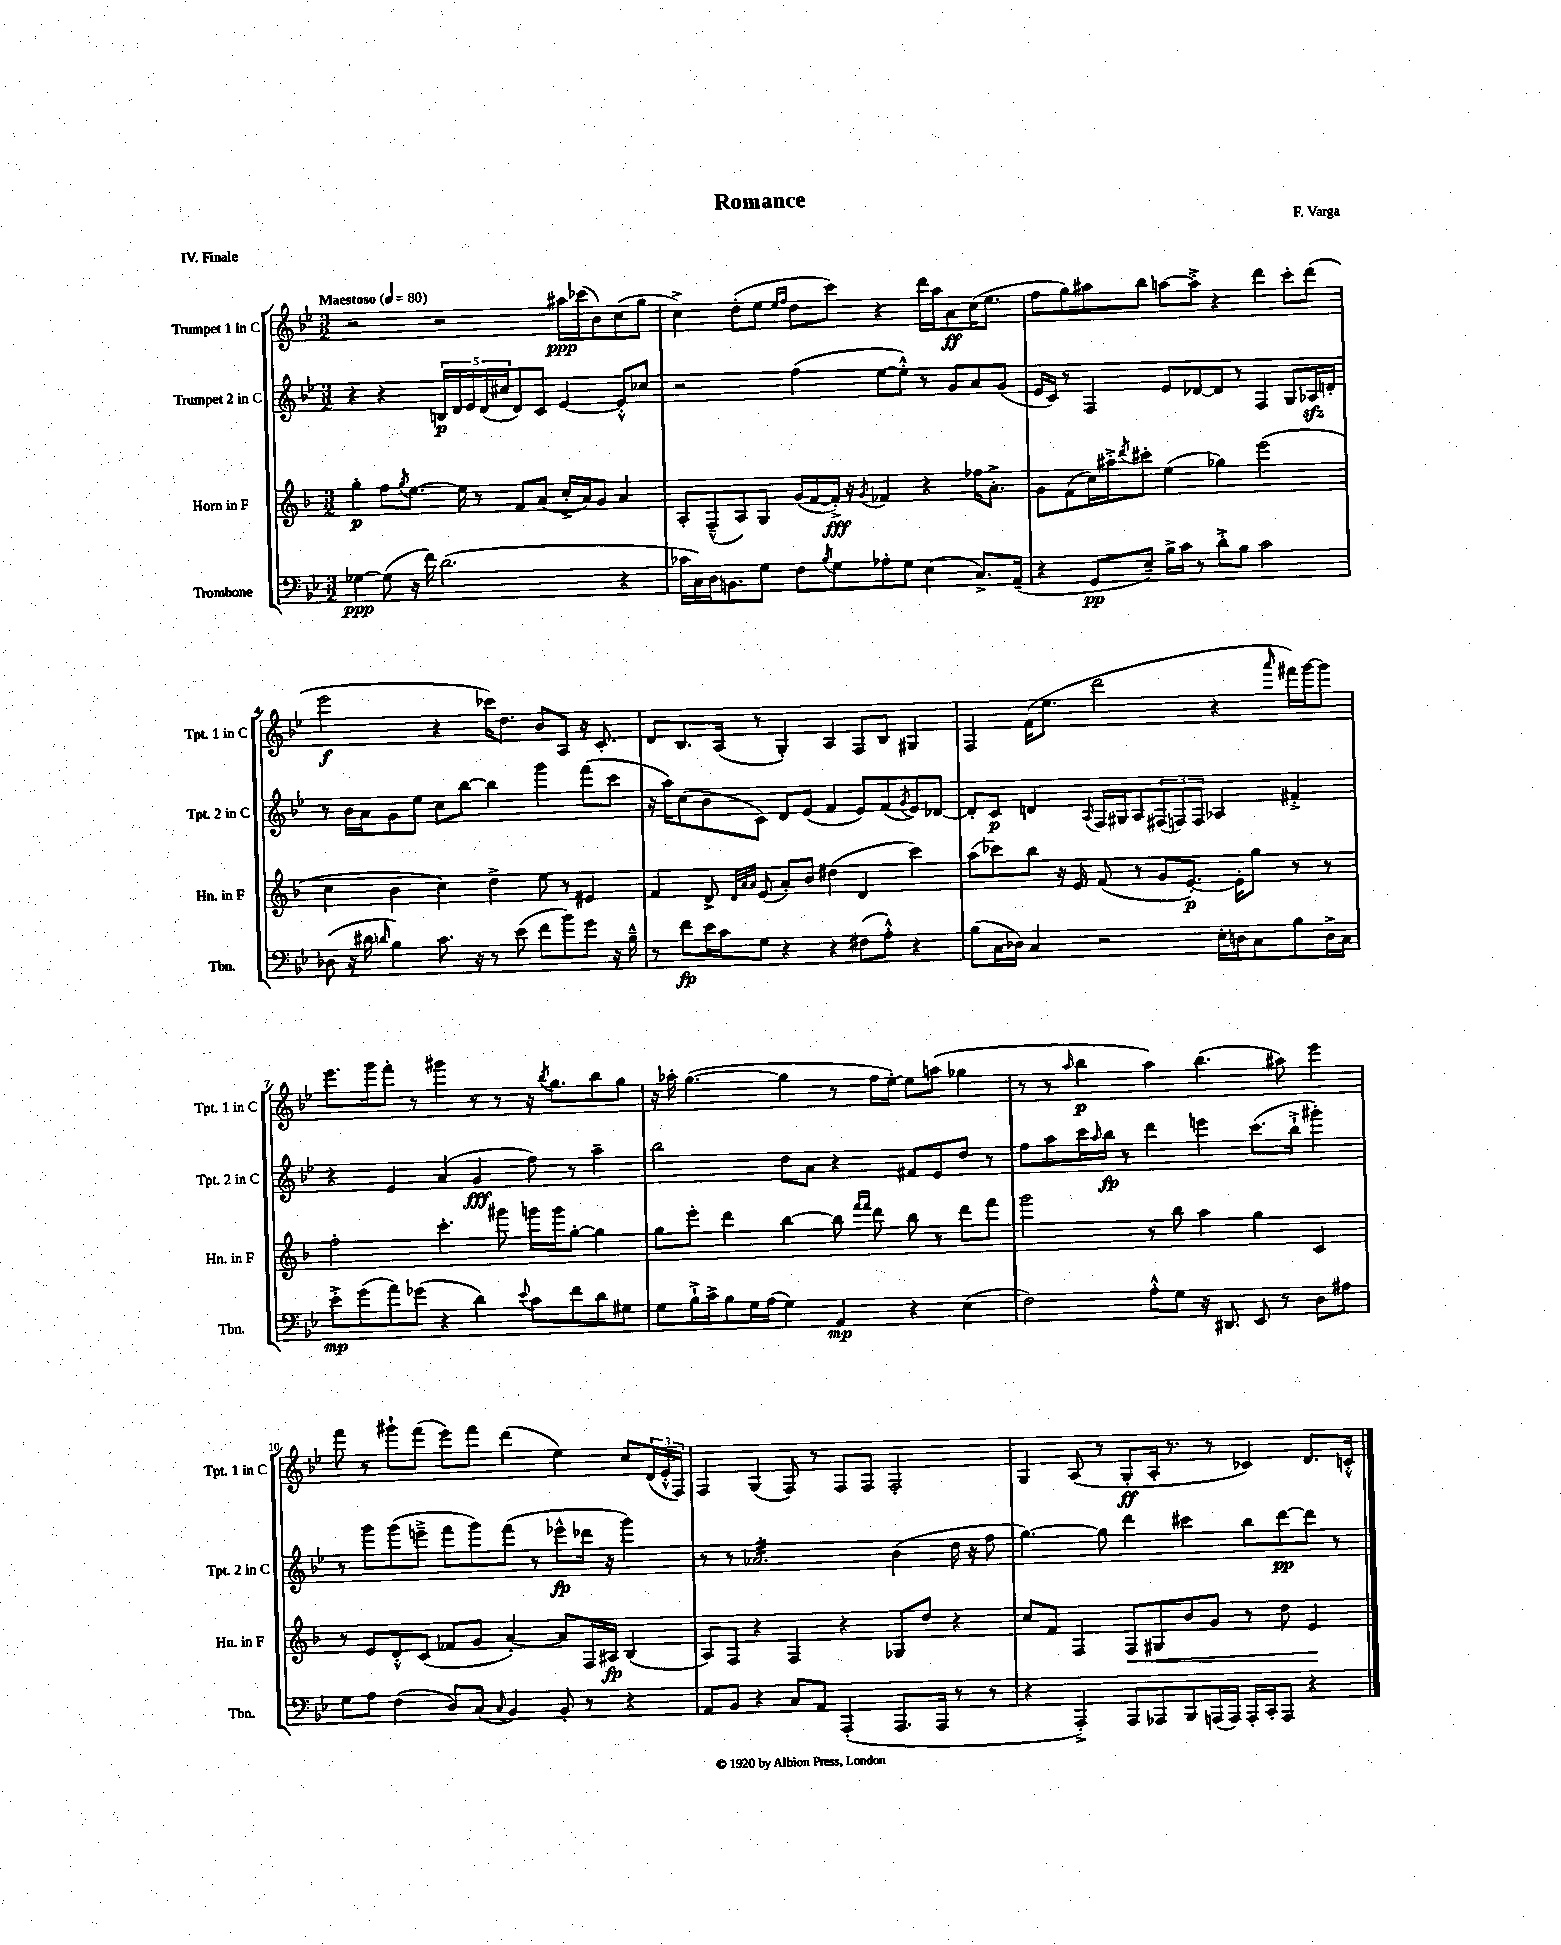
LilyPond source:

\header { title = "Romance" composer = "F. Varga" piece = "IV. Finale" }
<<
\new StaffGroup <<
\new Staff = "s0" \with { instrumentName = "Trumpet 1 in C" shortInstrumentName = "Tpt. 1 in C" } {
    \clef treble \key bes \major \numericTimeSignature \time 3/2 \tempo "Maestoso" 4 = 80
    r2 r2 ais''16\ppp ces'''16( bes'8) c''8( g''8 |
    c''4->) d''8-.( ees''8 \grace { ees''16 f''16 } d''8 c'''8) r4 d'''16 a''16 a'8\ff c''16( ees''8. |
    f''8 g''8) ais''8 bes''8 a''8~ a''8-.-> r4 d'''4 c'''8-. d'''8( |
    ees'''2\f r4 ces'''16) d''8. bes'8 a8 r16 c'8.-. |
    d'8 bes8. a16( r8 g4-.) a4 f8 bes8 gis4 |
    f4 f'16( ees''8. d'''2 r4 \grace { a'''16 } fis'''16) g'''16~ g'''8 |
    ees'''8. g'''16 f'''8-. r8 gis'''4 r8 r8 r16 \acciaccatura { bes''8 } g''8. bes''8 g''8 |
    r16 aes''16-. g''4.~( g''4 r8 f''16 ees''16~-.) ees''8 a''8( ges''4 |
    r8 r8 \grace { a''16 } bes''4\p a''4) bes''4.( ais''8) ees'''4 |
    f'''8 r8 gis'''8-! f'''8( ees'''8) f'''8 d'''4( ees''4) c''8 \tuplet 3/2 { d'16( ees'16-.-^ f16) } |
    f4 g4( f8) r8 f8 f8 f2-. |
    g4 a8( r8 g8-.\ff a16-. r8. r8 ces'4) d'8. c'16-.-^ \bar "|." |
}
\new Staff = "s1" \with { instrumentName = "Trumpet 2 in C" shortInstrumentName = "Tpt. 2 in C" } {
    \clef treble \key bes \major \numericTimeSignature \time 3/2
    r4 r4 \tuplet 5/4 { b16\p d'16 ees'16 d'16( cis''16 } d'8) c'8 ees'4~ ees'8-.-^ ces''8 |
    r2 f''4( ees''8~ ees''8-.-^) r8 g'8 a'8 g'8( |
    ees'16 c'16) r8 f4 ees'8 des'8~ des'8 r8 f4 g8 aes16\sfz d'16-. |
    r8 bes'16 a'16 g'8 ees''8 c''8 bes''8~ bes''4 g'''4 f'''8( c'''8 |
    r16 a''16) c''8( bes'8 c'8) d'8 ees'8( f'4 ees'8) f'8( \acciaccatura { g'8 } ees'8) des'8~ |
    des'8-. c'8\p d'4 \appoggiatura { a8 } f16 gis16 a8 \tuplet 3/2 { fis8( f8) f8 } aes4 fis'4-.-> |
    r4 ees'4 a'4( g'4\fff f''8) r8 a''4-- |
    bes''2 d''8 a'8 r4 fis'8 ees'8 d''8 r8 |
    f''8 a''8 c'''16 \grace { a''16 } bes''16\fp r8 d'''4 e'''4 c'''8.( bes''16-!-> gis'''4-.) |
    r8 g'''8 g'''8( e'''8---> f'''8 g'''8) f'''8( r8 ees'''8-^\fp des'''16 r16 g'''4) |
    r8 r8 aes'2.:32 bes'4( d''16 r16 f''8 |
    g''4.~) g''8 d'''4 cis'''4 bes''8 d'''8~\pp d'''8 r8 \bar "|." |
}
\new Staff = "s2" \with { instrumentName = "Horn in F" shortInstrumentName = "Hn. in F" } {
    \clef treble \key f \major \numericTimeSignature \time 3/2
    g''4-.\p f''8 \acciaccatura { g''8 } e''8.~ e''16 r8 f'8 a'8( c''16-.-> a'16) g'8 a'4 |
    a8-. f8---^( a8) g8 g'16( f'16~ f'16-.->\fff) r16 \acciaccatura { g'8 } fes'4 r4 fes''16 a'8.-.-> |
    g'8 f'8( c''16) ais''16-.-> \acciaccatura { d'''8 } cis'''8-. e''4( ges''4) e'''2( |
    c''4 bes'4 c''4) d''4-> e''8 r8 eis'4 |
    f'4 d'8-> \grace { d'32 a'32 a'32 } e'8( a'8-.) bes'8 dis''4( d'4 c'''4) |
    a''8( ces'''8) bes''8 r16 e'16 f'8( r8 g'8 e'8.~-.\p) e'16-. g''8 r8 r8 |
    f''2-. c'''4.-. gis'''8 g'''16 g'''16 g''8~-. g''4 |
    g''8 e'''8-. d'''4 bes''4~ bes''8 \grace { f'''16 f'''16 } d'''8 bes''8 r8 d'''8 f'''8 |
    g'''2 r8 bes''8 a''4 g''4 c'4 |
    r8 e'8 d'8-.-^ c'8( fes'8 g'8 a'4~-.) a'8 f16 ais16\fp bes4( |
    a8) f8 r4 f4 r4 ges8 d''8 r4 |
    c''8 f'8 f4 f8\< gis8 bes'8 g'8 r8 d''8 e'4\! \bar "|." |
}
\new Staff = "s3" \with { instrumentName = "Trombone" shortInstrumentName = "Tbn." } {
    \clef bass \key bes \major \numericTimeSignature \time 3/2
    ges4~\ppp ges8( r16 f'16) d'2.( r4 |
    ces'16 c16) d16 b,8. g8 f8 \acciaccatura { bes8 } g8 aes8-. g8 ees4( c8.->) a,16--( |
    r4 g,8\pp ees8--) bes16-> c'16 r8 d'8-.-> bes8 c'2 |
    des8( r16 dis'16 \grace { d'16 } bes4) c'8. r16 r8 ees'8( f'8 bes'8) g'8 r16 bes16---^ |
    r8 f'8\fp ees'16 c'16 g8 r4 r4 fis8( a8-.-^) r4 |
    bes8( c16 des16) c4 r2 ees16-. d16 c8 bes8 d16-> c16 |
    ees'8-.->\mp g'8( a'8) ges'8( r4 d'4) \appoggiatura { ees'8 } c'8 f'8 d'8 gis8 |
    g8 bes16-!-> c'16-> bes8 g16 a16( g4) a,4\mp r4 ees4( |
    f2) a8-.-^ g8 r16 dis,8. ees,8 r8 d8 ais8 |
    g8 a8 f4( d8) c8( \appoggiatura { c8 } bes,4) bes,8-. r8 r4 |
    a,8 bes,8 r4 c8 a,8 a,,4-.( a,,8. a,,16 r8 r8 |
    r4 a,,4-.->) a,,8 aes,,8 bes,,8 a,,16( a,,16) a,,16-. c,16-. a,,8 r4 \bar "|." |
}
>>
>>
